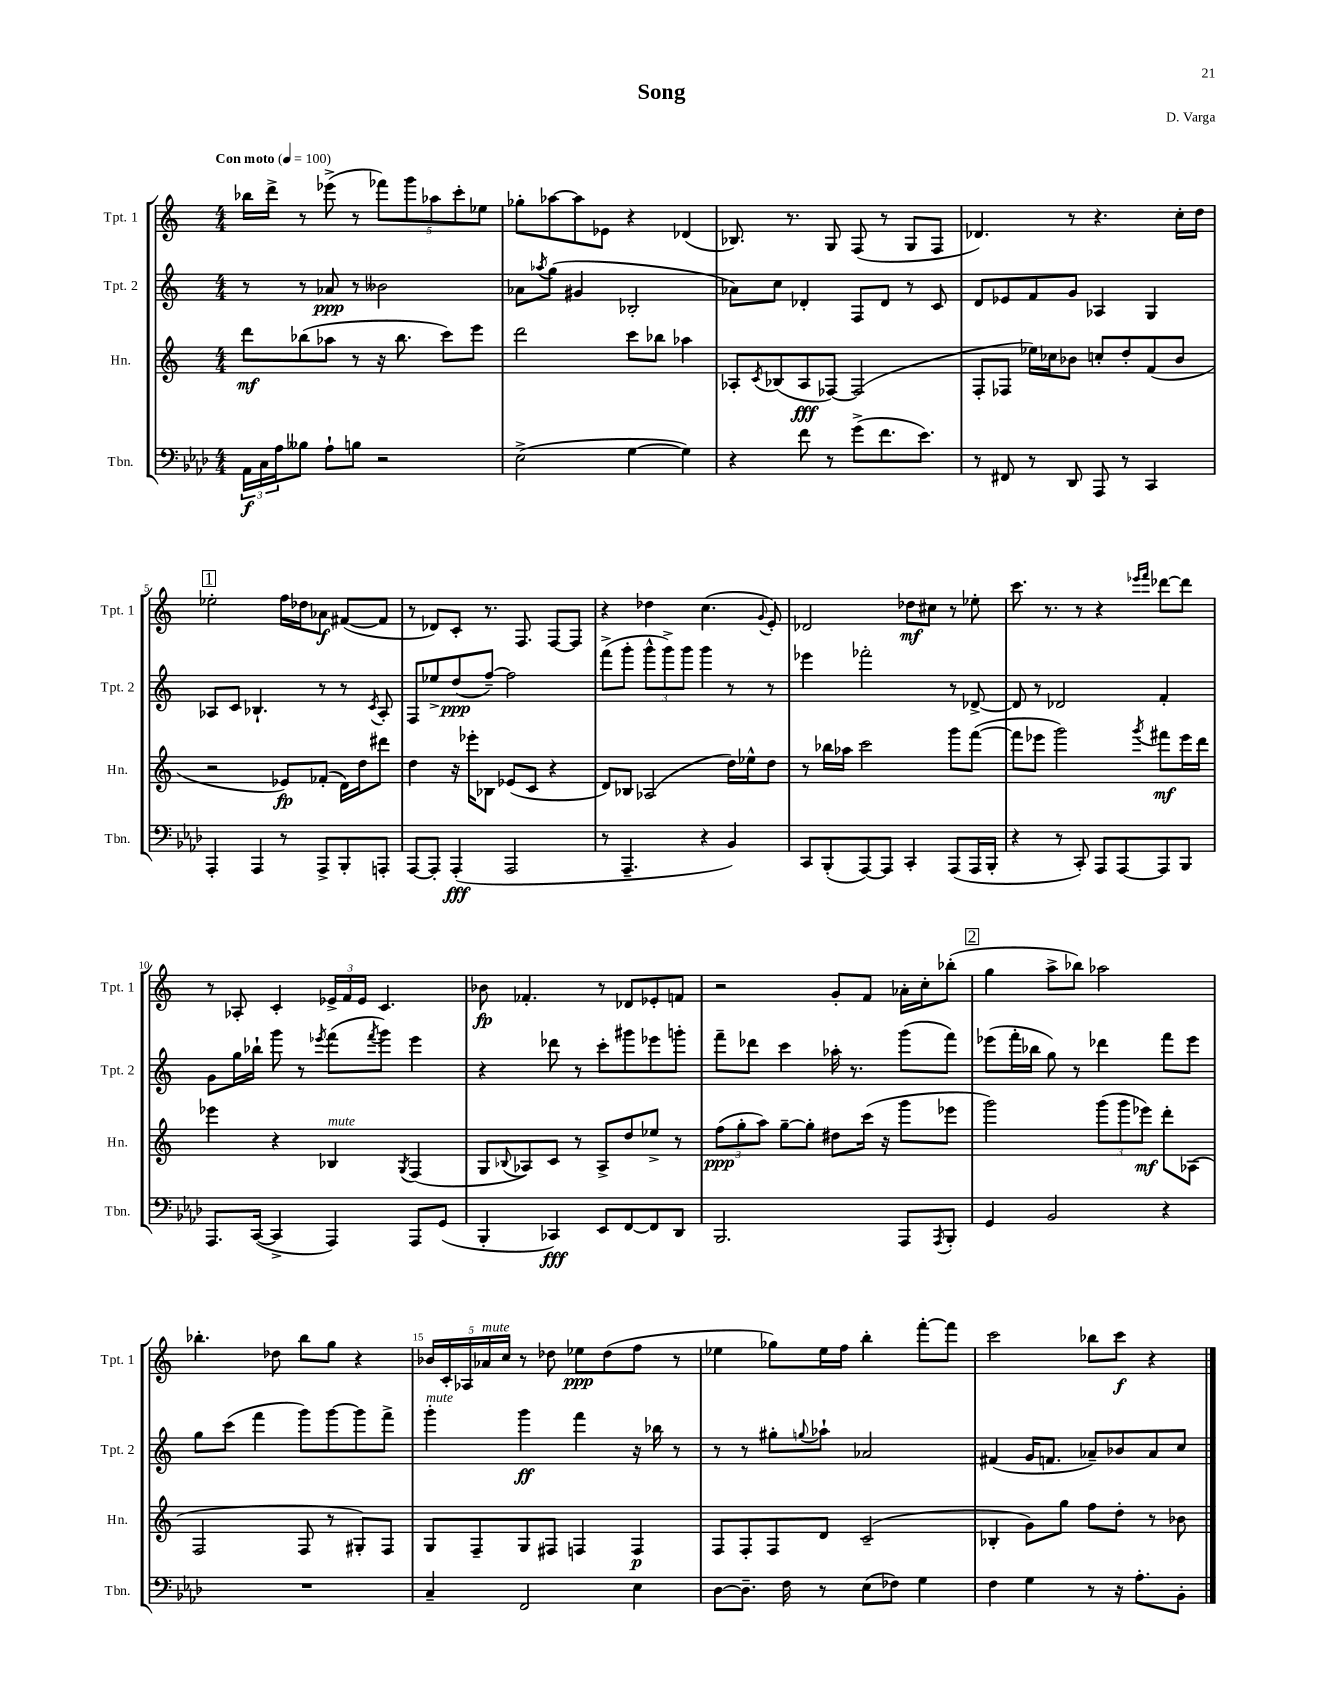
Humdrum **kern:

**kern	**dynam	**kern	**dynam	**kern	**dynam	**kern	**dynam
*part4	*part4	*part3	*part3	*part2	*part2	*part1	*part1
*staff4	*staff4	*staff3	*staff3	*staff2	*staff2	*staff1	*staff1
*I"Tbn.	*	*I"Hn.	*	*I"Tpt. 2	*	*I"Tpt. 1	*
*I'Tbn.	*	*I'Hn.	*	*I'Tpt. 2	*	*I'Tpt. 1	*
*clefF4	*	*clefG2	*	*clefG2	*	*clefG2	*
*k[b-e-a-d-]	*	*k[]	*	*k[]	*	*k[]	*
*M4/4	*	*M4/4	*	*M4/4	*	*M4/4	*
*MM100	*	*MM100	*	*MM100	*	*MM100	*
=1	=1	=1	=1	=1	=1	=1	=1
!	!	!	!	!	!	!LO:TX:a:B:t=Con moto	!
24AA-\LL	f	8ddd\L	mf	8r	.	16bb-X\LL	.
24C\	.	.	.	.	.	.	.
.	.	.	.	.	.	16ddd^\JJ	.
24A-\J	.	.	.	.	.	.	.
8B--X\J	.	(8bb-X\	.	8r	.	8r	.
8A-`\L	.	8aa-X\J	.	8a-X/	ppp	(8eee-X^\	.
8Bn\J	.	8r	.	8r	.	8r	.
2r	.	16r	.	2b--X\	.	10fff-X\L)	.
.	.	8.bb-\	.	.	.	.	.
.	.	.	.	.	.	10ggg\	.
.	.	.	.	.	.	10aa-X\	.
.	.	8ccc\L)	.	.	.	.	.
.	.	.	.	.	.	10ccc'\	.
.	.	8eee\J	.	.	.	.	.
.	.	.	.	.	.	10ee-X\J	.
=2	=2	=2	=2	=2	=2	=2	=2
(2E-^\	.	2ddd\	.	8a-X\L	.	8gg-X'\L	.
.	.	.	.	8qaa-X/	.	.	.
.	.	.	.	(8gg\J	.	[8aa-X\	.
.	.	.	.	4g#X/	.	8aa-\]	.
.	.	.	.	.	.	8e-X\J	.
[4G\	.	8ccc\L	.	2B-X'/	.	4r	.
.	.	8bb-X\J	.	.	.	.	.
4G\])	.	4aa-X\	.	.	.	(4d-X/	.
=3	=3	=3	=3	=3	=3	=3	=3
4r	.	8A-X'/L	.	8a-X\L)	.	8.B-X/)	.
.	.	8qc/	.	.	.	.	.
.	.	(8B-X/	.	8cc\J	.	.	.
.	.	.	.	.	.	8.r	.
8f\	.	8A-/	fff	4d-X'/	.	.	.
8r	.	[8F-X/J)	.	.	.	8G/	.
(8g^\L	.	(2F-/]	.	8F/L	.	(8F/	.
8.f\	.	.	.	8d-/J	.	8r	.
.	.	.	.	8r	.	8G/L	.
8.e-\J)	.	.	.	.	.	.	.
.	.	.	.	8c/	.	8F/J	.
=4	=4	=4	=4	=4	=4	=4	=4
8r	.	8F'/L	.	8d/L	.	4.d-X/)	.
8FF#X/	.	8F-X/J	.	8e-X/	.	.	.
8r	.	16ee-X\LL)	.	8f/	.	.	.
.	.	16cc-X\J	.	.	.	.	.
8DD-/	.	8b-X\J	.	8g/J	.	8r	.
8AAA-/	.	8ccn'/L	.	4A-X/	.	4.r	.
8r	.	8dd'/	.	.	.	.	.
4CC/	.	(8f/	.	4G/	.	.	.
.	.	8b-/J	.	.	.	16cc'\LL	.
.	.	.	.	.	.	16dd\JJ	.
!!LO:LB:g=z
!!LO:REH:place=s1:t=1
=5	=5	=5	=5	=5	=5	=5	=5
4AAA-'/	.	2r	.	8A-X/L	.	2ee-X'\	.
.	.	.	.	8c/J	.	.	.
4AAA-/	.	.	.	4.B-X`/	.	.	.
8r	.	8e-X/L)	fp	.	.	16ff\LL	.
.	.	.	.	.	.	16dd-X\J	.
8AAA-^/L	.	(8f-X'/J	.	8r	.	8a-X\J	f
8BBB-'/	.	16d\LL)	.	8r	.	([8f#X/L	.
.	.	16dd\J	.	.	.	.	.
.	.	.	.	8qc/	.	.	.
8AAAn'/J	.	8ddd#X\J	.	8A-'/	.	8f#/J]	.
=6	=6	=6	=6	=6	=6	=6	=6
[8AAA-/L	.	4dd\	.	8F/L	.	8r	.
8AAA-'/J]	.	.	.	8ee-X^/	.	8d-X/L)	.
(4AAA-'/	fff	16r	.	(8dd/	ppp	8c'/J	.
.	.	16eee-X'\KL	.	.	.	.	.
.	.	8B-X\J	.	[8ff~/J)	.	8.r	.
2AAA-/	.	(8e-X/L	.	2ff\]	.	.	.
.	.	.	.	.	.	8.F/	.
.	.	8c/J	.	.	.	.	.
.	.	4r	.	.	.	[8F/L	.
.	.	.	.	.	.	8F/J]	.
=7	=7	=7	=7	=7	=7	=7	=7
8r	.	8d/L)	.	(8fff^\L	.	4r	.
4.AAA-~/	.	8B-X/J	.	8ggg'\J	.	.	.
.	.	(2A-X/	.	12ggg^^\L	.	4dd-X\	.
.	.	.	.	12ggg^\)	.	.	.
.	.	.	.	12ggg\J	.	.	.
4r	.	.	.	4ggg\	.	(4.cc\	.
4BB-/)	.	16dd\LL)	.	8r	.	.	.
.	.	16ee-X^^\J	.	.	.	.	.
.	.	.	.	.	.	8qqg/	.
.	.	8dd\J	.	8r	.	8e'/)	.
=8	=8	=8	=8	=8	=8	=8	=8
8CC/L	.	8r	.	4eee-X\	.	2d-X/	.
(8BBB-'/	.	16bb-X\LL	.	.	.	.	.
.	.	16aa-X\JJ	.	.	.	.	.
[8AAA-/)	.	2ccc\	.	2fff-X'\	.	.	.
8AAA-/J]	.	.	.	.	.	.	.
4CC'/	.	.	.	.	.	8dd-X\L	mf
.	.	.	.	.	.	8cc#X\J	.
(8AAA-/L	.	8ggg\L	.	8r	.	8r	.
16AAA-/L	.	([8fff\J	.	[8d-X^/	.	8ee-X'\	.
16BBB-'/JJ	.	.	.	.	.	.	.
=9	=9	=9	=9	=9	=9	=9	=9
4r	.	8fff\L]	.	8d-/]	.	8.ccc\	.
.	.	8eee-X\J	.	8r	.	.	.
.	.	.	.	.	.	8.r	.
8r	.	2ggg\)	.	2d-X/	.	.	.
8CC'/)	.	.	.	.	.	8r	.
8AAA-/L	.	.	.	.	.	4r	.
[8AAA-/	.	.	.	.	.	.	.
.	.	.	.	.	.	16qqeee-X/LL	.
.	.	8qggg/	.	.	.	16qqfff/JJ	.
8AAA-/]	.	8fff#X\L	mf	4f'/	.	[8ddd-X\L	.
8BBB-/J	.	16eee-\L	.	.	.	8ddd-\J]	.
.	.	16ddd\JJ	.	.	.	.	.
!!LO:LB:g=z
=10	=10	=10	=10	=10	=10	=10	=10
8.AAA-/L	.	4eee-X\	.	8g\L	.	8r	.
.	.	.	.	16gg\L	.	8A-X'/	.
([16CC/Jk	.	.	.	16bb-X`\JJ	.	.	.
4CC^/]	.	4r	.	8ggg\	.	4c'/	.
.	.	.	.	8r	.	.	.
.	.	.	.	8qeee-X/	.	.	.
!	!	!LO:TX:a:i:t=mute	!	!	!	!	!
4AAA-/)	.	4B-X/	.	(8fff\L	.	24e-X^/LL	.
.	.	.	.	.	.	24f/	.
.	.	.	.	.	.	24e-/JJ	.
.	.	.	.	8qfff/	.	.	.
.	.	.	.	8ggg\J)	.	4.c/	.
.	.	8qG/	.	.	.	.	.
8AAA-/L	.	(4F/	.	4eee-\	.	.	.
(8GG/J	.	.	.	.	.	.	.
=11	=11	=11	=11	=11	=11	=11	=11
4BBB-'/	.	8G/L	.	4r	.	8b-X\	fp
.	.	8qqB-X/	.	.	.	.	.
.	.	8A-X/)	.	.	.	4.f-X'/	.
4CC-X/)	fff	8c/J	.	8ddd-X\	.	.	.
.	.	8r	.	8r	.	.	.
8EE-/L	.	8A-^/L	.	8ccc'\L	.	8r	.
[8FF/	.	8dd/	.	8ggg#X\	.	8d-X/L	.
8FF/]	.	8ee-X^/J	.	8eee-X\	.	8e-X'/	.
8DD-/J	.	8r	.	8gggn'\J	.	8fn/J	.
=12	=12	=12	=12	=12	=12	=12	=12
2.BBB-/	.	(12ff\L	ppp	8fff~\L	.	2r	.
.	.	12gg'\	.	.	.	.	.
.	.	.	.	8ddd-X\J	.	.	.
.	.	12aa\J)	.	.	.	.	.
.	.	[8gg~\L	.	4ccc\	.	.	.
.	.	8gg'\J]	.	.	.	.	.
.	.	8dd#X\L	.	16aa-X'\	.	8g'/L	.
.	.	.	.	8.r	.	.	.
.	.	(16ccc\Jk	.	.	.	8f/J	.
.	.	16r	.	.	.	.	.
8AAA-/L	.	8ggg\L	.	(8ggg\L	.	16a-X'\LL	.
.	.	.	.	.	.	16cc'\J	.
8qAAA-/	.	.	.	.	.	.	.
8BBB-'/J	.	8eee-X\J	.	8fff\J)	.	(8bb-X'\J	.
!!LO:REH:place=s1:t=2
=13	=13	=13	=13	=13	=13	=13	=13
4GG/	.	2ggg\)	.	(8eee-X\L	.	4gg\	.
.	.	.	.	16fff'\L	.	.	.
.	.	.	.	16bb-X\JJ	.	.	.
2BB-/	.	.	.	8gg\)	.	8aa^\L	.
.	.	.	.	8r	.	8bb-X\J)	.
.	.	(12ggg\L	.	4ddd-X\	.	2aa-X\	.
.	.	12ggg\	.	.	.	.	.
.	.	12eee-X\J)	mf	.	.	.	.
4r	.	8ddd'\L	.	8fff\L	.	.	.
.	.	(8A-X\J	.	8eee-\J	.	.	.
!!LO:LB:g=z
=14	=14	=14	=14	=14	=14	=14	=14
1r	.	2F/	.	8gg\L	.	4.bb-X'\	.
.	.	.	.	(8ccc\J	.	.	.
.	.	.	.	4fff\	.	.	.
.	.	.	.	.	.	8dd-X\	.
.	.	8F/	.	8ggg\L)	.	8bb-\L	.
.	.	8r	.	[8ggg\	.	8gg\J	.
.	.	8G#X'/L)	.	8ggg\]	.	4r	.
.	.	8F/J	.	8fff^\J	.	.	.
=15	=15	=15	=15	=15	=15	=15	=15
!	!	!	!	!LO:TX:a:i:t=mute	!	!	!
4C~/	.	8G/L	.	4ggg'\	.	20b-X/LL	.
.	.	.	.	.	.	20c'/	.
.	.	.	.	.	.	20A-X/	.
.	.	8F~/	.	.	.	.	.
!	!	!	!	!	!	!LO:TX:a:i:t=mute	!
.	.	.	.	.	.	20a-X/	.
.	.	.	.	.	.	20cc/JJ	.
2FF/	.	8G/	.	4ggg\	ff	8r	.
.	.	8F#X/J	.	.	.	8dd-X\	.
.	.	4Fn/	.	4fff\	.	8ee-X\L	ppp
.	.	.	.	.	.	(8dd-\	.
4E-\	.	4F/	p	16r	.	8ff\J	.
.	.	.	.	16bb-X\	.	.	.
.	.	.	.	8r	.	8r	.
=16	=16	=16	=16	=16	=16	=16	=16
[8D-\L	.	8F/L	.	8r	.	4ee-X\	.
8.D-~\J]	.	8F'/	.	8r	.	.	.
.	.	8F/	.	8gg#X'\L	.	8gg-X\L)	.
16F\	.	.	.	.	.	.	.
.	.	.	.	8qqggn/	.	.	.
8r	.	8d/J	.	8aa-X`\J	.	16ee-\L	.
.	.	.	.	.	.	16ff\JJ	.
(8E-\L	.	(2c~/	.	2a-X/	.	4bb'\	.
8F-X\J)	.	.	.	.	.	.	.
4G\	.	.	.	.	.	[8fff'\L	.
.	.	.	.	.	.	8fff\J]	.
=17	=17	=17	=17	=17	=17	=17	=17
4F\	.	4B-X'/	.	(4f#X/	.	2ccc\	.
4G\	.	8g\L)	.	16g/KL	.	.	.
.	.	.	.	8.fn/J	.	.	.
.	.	8gg\J	.	.	.	.	.
8r	.	8ff\L	.	8a-X~/L)	.	8bb-X\L	.
16r	.	8dd'\J	.	8b-X/	.	8ccc\J	f
8.A-'\L	.	.	.	.	.	.	.
.	.	8r	.	8a-/	.	4r	.
8BB-'\J	.	8b-X\	.	8cc/J	.	.	.
==	==	==	==	==	==	==	==
*-	*-	*-	*-	*-	*-	*-	*-
